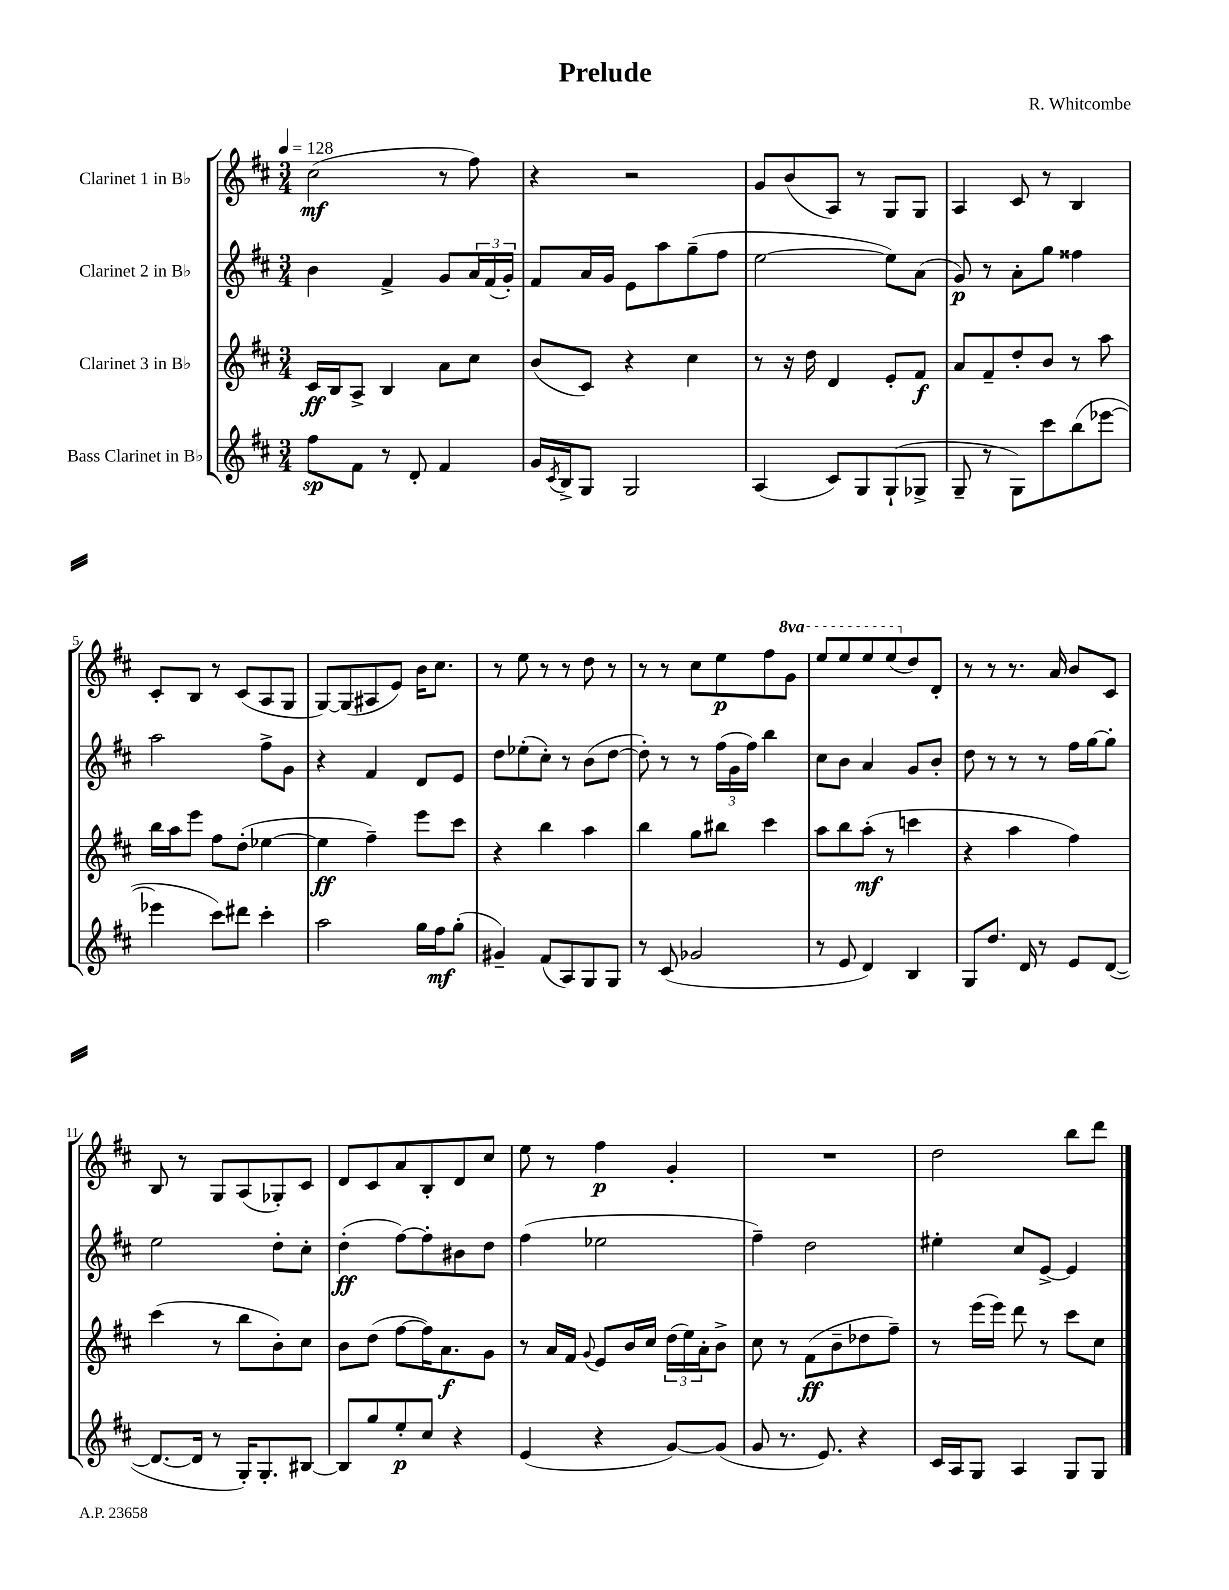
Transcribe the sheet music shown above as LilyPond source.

\header { title = "Prelude" composer = "R. Whitcombe" }
<<
\new StaffGroup <<
\new Staff = "s0" \with { instrumentName = "Clarinet 1 in Bb" } {
    \clef treble \key d \major \numericTimeSignature \time 3/4 \set Staff.ottavationMarkups = #ottavation-simple-ordinals \tempo 4 = 128
    cis''2\mf( r8 fis''8) |
    r4 r2 |
    g'8 b'8( a8) r8 g8 g8 |
    a4 cis'8 r8 b4 |
    cis'8-. b8 r8 cis'8( a8 g8 |
    g8~) g8( ais8 e'8) b'16 cis''8. |
    r8 e''8 r8 r8 d''8 r8 |
    r8 r8 cis''8 e''8\p fis''8 \ottava #1 g''8 |
    e'''8 e'''8 e'''8 e'''8( \ottava #0 d''8) d'8-. |
    r8 r8 r8. a'16 b'8 cis'8 |
    b8 r8 g8 a8( ges8-.) cis'8 |
    d'8 cis'8 a'8 b8-. d'8 cis''8 |
    e''8 r8 fis''4\p g'4-. |
    R2. |
    d''2 b''8 d'''8 \bar "|." |
}
\new Staff = "s1" \with { instrumentName = "Clarinet 2 in Bb" } {
    \clef treble \key d \major \numericTimeSignature \time 3/4
    b'4 fis'4-> g'8 \tuplet 3/2 { a'16 fis'16( g'16-.) } |
    fis'8 a'16 g'16 e'8 a''8 g''8--( fis''8 |
    e''2~ e''8) a'8( |
    g'8\p) r8 a'8-. g''8 fisis''4 |
    a''2 fis''8-> g'8 |
    r4 fis'4 d'8 e'8 |
    d''8 ees''8-.( cis''8-.) r8 b'8( d''8~ |
    d''8-.) r8 r8 \tuplet 3/2 { fis''16( g'16 fis''16) } b''4 |
    cis''8 b'8 a'4 g'8 b'8-. |
    d''8 r8 r8 r8 fis''16 g''16~ g''8-. |
    e''2 d''8-. cis''8-. |
    d''4-.\ff( fis''8~) fis''8-. bis'8 d''8 |
    fis''4( ees''2 |
    fis''4--) d''2 |
    eis''4-. cis''8 e'8~-> e'4 \bar "|." |
}
\new Staff = "s2" \with { instrumentName = "Clarinet 3 in Bb" } {
    \clef treble \key d \major \numericTimeSignature \time 3/4
    cis'16\ff b16 a8-> b4 a'8 cis''8 |
    b'8( cis'8) r4 cis''4 |
    r8 r16 d''16 d'4 e'8-. fis'8\f |
    a'8 fis'8-- d''8-. b'8 r8 a''8 |
    b''16 a''16 e'''8 fis''8 d''8-.( ees''4~ |
    ees''4\ff fis''4--) e'''8 cis'''8 |
    r4 b''4 a''4 |
    b''4 g''8 bis''8 cis'''4 |
    a''8 b''8 a''8-.\mf( r8 c'''4 |
    r4 a''4 fis''4) |
    cis'''4( r8 b''8 b'8-.) cis''8 |
    b'8 d''8( fis''8~ fis''16) a'8.\f g'8 |
    r8 a'16 fis'16 \appoggiatura { g'8 } e'8 b'16 cis''16 \tuplet 3/2 { d''16( e''16) a'16-. } b'8-> |
    cis''8 r8 fis'8\ff( b'8-- des''8 fis''8--) |
    r8 e'''16( e'''16) d'''8 r8 cis'''8 cis''8 \bar "|." |
}
\new Staff = "s3" \with { instrumentName = "Bass Clarinet in Bb" } {
    \clef treble \key d \major \numericTimeSignature \time 3/4
    fis''8\sp fis'8 r8 d'8-. fis'4 |
    g'16 \acciaccatura { cis'8 } b16-> g8 g2 |
    a4( cis'8) g8 g8-!( ges8-> |
    g8-- r8 g8) cis'''8 b''8( ees'''8~ |
    ees'''4 cis'''8) dis'''8 cis'''4-. |
    a''2 g''16 fis''16\mf g''8-.( |
    gis'4--) fis'8( a8) g8 g8 |
    r8 cis'8( ges'2 |
    r8 e'8 d'4) b4 |
    g8 d''8. d'16 r8 e'8 d'8~( |
    d'8.~ d'16 r8 g16-.) g8.-. bis8~ |
    bis8 g''8 e''8-.\p cis''8 r4 |
    e'4( r4 g'8~) g'8( |
    g'8 r8. e'8.) r4 |
    cis'16 a16 g8 a4 g8 g8 \bar "|." |
}
>>
>>
